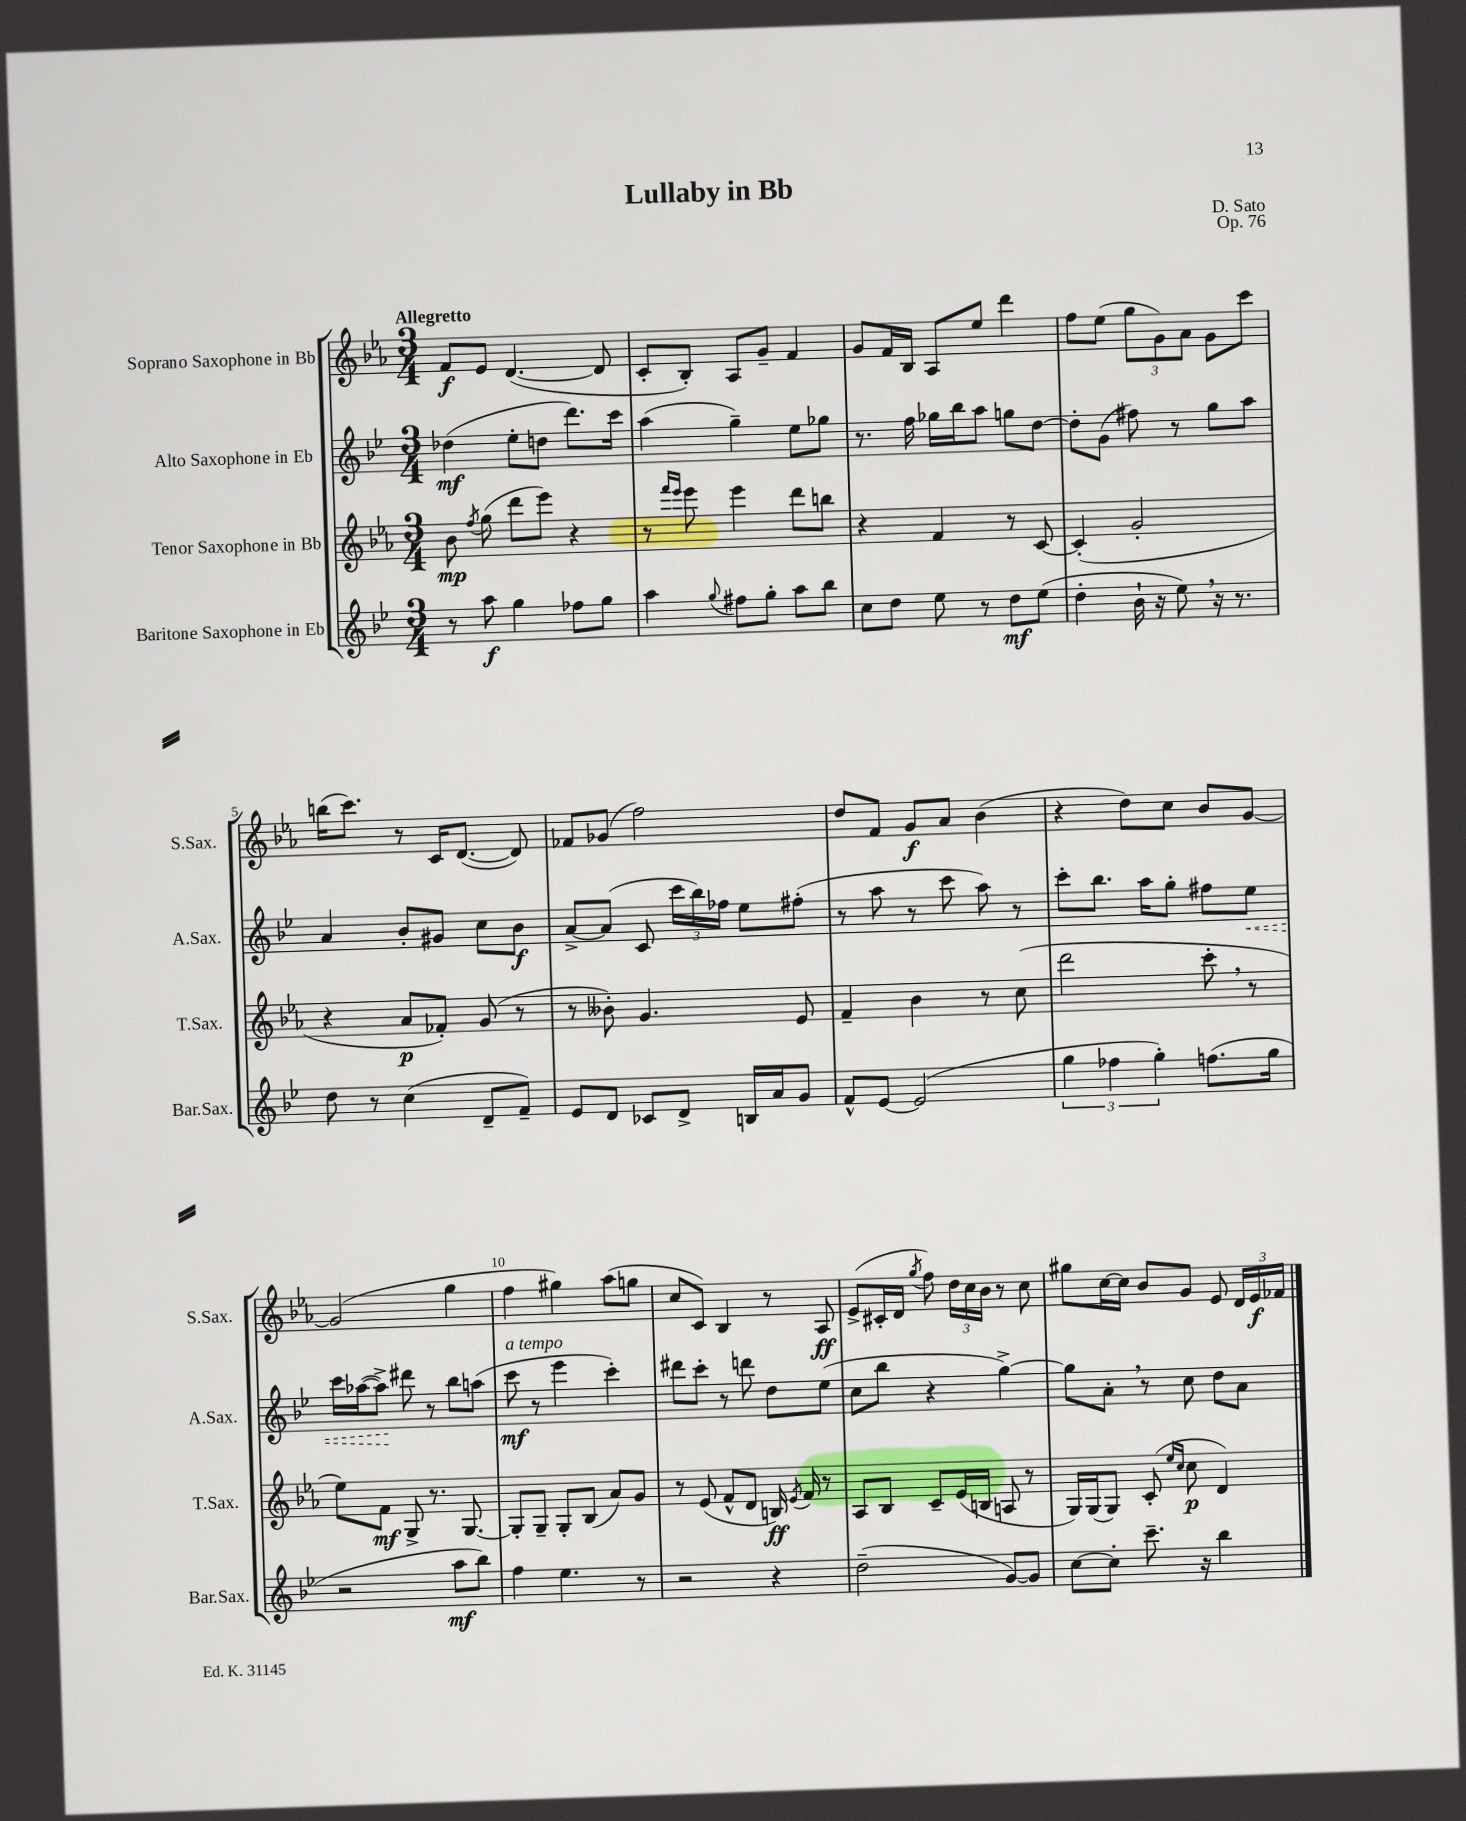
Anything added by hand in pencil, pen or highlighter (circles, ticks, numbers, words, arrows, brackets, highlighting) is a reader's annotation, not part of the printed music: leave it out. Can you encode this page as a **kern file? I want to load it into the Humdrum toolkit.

**kern	**dynam	**kern	**dynam	**kern	**dynam	**kern	**dynam
*part4	*part4	*part3	*part3	*part2	*part2	*part1	*part1
*staff4	*staff4	*staff3	*staff3	*staff2	*staff2	*staff1	*staff1
*I"Baritone Saxophone in Eb	*	*I"Tenor Saxophone in Bb	*	*I"Alto Saxophone in Eb	*	*I"Soprano Saxophone in Bb	*
*I'Bar.Sax.	*	*I'T.Sax.	*	*I'A.Sax.	*	*I'S.Sax.	*
*clefG2	*	*clefG2	*	*clefG2	*	*clefG2	*
*k[b-e-]	*	*k[b-e-a-]	*	*k[b-e-]	*	*k[b-e-a-]	*
*M3/4	*	*M3/4	*	*M3/4	*	*M3/4	*
=1	=1	=1	=1	=1	=1	=1	=1
!	!	!	!	!	!	!LO:TX:a:B:t=Allegretto	!
8r	.	8b-\	mp	(4dd-X\	mf	8f/L	f
.	.	8qff/	.	.	.	.	.
8aa\	f	(8gg\	.	.	.	8e-/J	.
4gg\	.	8ddd\L	.	8ee-'\L	.	([4.d/	.
.	.	8eee-\J)	.	8ddn\J	.	.	.
8ff-X\L	.	4r	.	8.ddd\L)	.	.	.
8gg\J	.	.	.	.	.	8d/]	.
.	.	.	.	16ccc\Jk	.	.	.
=2	=2	=2	=2	=2	=2	=2	=2
4aa\	.	8r	.	(4aa\	.	8c'/L	.
.	.	16qqfff/LL	.	.	.	.	.
.	.	16qqeee-/JJ	.	.	.	.	.
.	.	8eee-\	.	.	.	8B-'/J)	.
8qqgg/	.	.	.	.	.	.	.
8ff#X\L	.	4eee-\	.	4gg~\)	.	8A-/L	.
8gg'\J	.	.	.	.	.	8g~/J	.
8aa\L	.	8ddd\L	.	8ee-\L	.	4f/	.
8bb-\J	.	8bbn\J	.	8gg-X\J	.	.	.
=3	=3	=3	=3	=3	=3	=3	=3
8cc\L	.	4r	.	8.r	.	8g/L	.
8dd\J	.	.	.	.	.	16f/L	.
.	.	.	.	16ff\	.	16B-/JJ	.
8ee-\	.	4f/	.	16gg-X\LL	.	8A-/L	.
.	.	.	.	16bb-\J	.	.	.
8r	.	.	.	8aa\J	.	8ee-/J	.
8dd\L	mf	8r	.	8ggn\L	.	4ddd\	.
(8ee-\J	.	[8c/	.	[8dd\J	.	.	.
=4	=4	=4	=4	=4	=4	=4	=4
4dd'\	.	(4c'/]	.	8dd'\L]	.	8ff\L	.
.	.	.	.	(8g\J	.	(8ee-\J	.
16b-`\	.	2g'/	.	8ff#X\)	.	12gg\L	.
16r	.	.	.	.	.	.	.
.	.	.	.	.	.	12g\)	.
8ee-,\)	.	.	.	8r	.	.	.
.	.	.	.	.	.	12a-\J	.
16r	.	.	.	8gg\L	.	8g\L	.
8.r	.	.	.	.	.	.	.
.	.	.	.	8aa\J	.	8ccc\J	.
!!LO:LB:g=z
=5	=5	=5	=5	=5	=5	=5	=5
8dd\	.	4r	.	4a/	.	(16bbn\KL	.
.	.	.	.	.	.	8.ccc\J)	.
8r	.	.	.	.	.	.	.
(4cc\	.	8a-/L	p	8b-'/L	.	8r	.
.	.	8f-X'/J)	.	8g#X/J	.	16c/KL	.
.	.	.	.	.	.	([8.d/J	.
8d~/L	.	(8g/	.	8cc\L	.	.	.
8f~/J)	.	8r	.	8b-\J	f	8d/])	.
=6	=6	=6	=6	=6	=6	=6	=6
8e-/L	.	8r	.	[8a^/L	.	8f-X/L	.
8d/J	.	8b--X'\)	.	(8a/J]	.	(8g-X/J	.
8c-X/L	.	4.g/	.	8c/	.	2ff\)	.
8d^/J	.	.	.	24ccc\LL	.	.	.
.	.	.	.	24bb-\)	.	.	.
.	.	.	.	24ff-X\JJ	.	.	.
16Bn/LL	.	.	.	8ee-\L	.	.	.
16a/J	.	.	.	.	.	.	.
8g/J	.	8e-/	.	(8ff#X'\J	.	.	.
=7	=7	=7	=7	=7	=7	=7	=7
8f^^/L	.	4f~/	.	8r	.	8dd/L	.
[8e-/J	.	.	.	8aa\	.	8f/J	.
(2e-/]	.	4b-\	.	8r	.	8g/L	f
.	.	.	.	8ccc\	.	8a-/J	.
.	.	8r	.	8aa\)	.	(4b-\	.
.	.	(8cc\	.	8r	.	.	.
=8	=8	=8	=8	=8	=8	=8	=8
6gg\	.	2ddd\	.	8ccc'\L	.	4r	.
.	.	.	.	8.bb-\J	.	.	.
6ff-X\	.	.	.	.	.	.	.
.	.	.	.	.	.	8dd\L)	.
.	.	.	.	16aa\KL	.	.	.
6gg'\)	.	.	.	.	.	.	.
.	.	.	.	8gg'\J	.	8cc\J	.
(8.ffn\L	.	8ccc',\	.	8ff#X\L	.	8b-/L	.
!	!	!	!	!	!LO:HP:b	!	!
.	.	8r	.	8ee-\J	<	[8g/J	.
16gg\Jk	.	.	.	.	.	.	.
!!LO:LB:g=z
=9	=9	=9	=9	=9	=9	=9	=9
2r	.	8ee-\L)	.	16ccc\LL	.	(2g/]	.
.	.	.	.	([16aa-X\J	.	.	.
.	.	8f\J	mf	8aa-^\J])	.	.	.
.	.	8G^/	.	8ddd#X\	[	.	.
.	.	8.r	.	8r	.	.	.
8aa\L	mf	.	.	8bb-\L	.	4gg\	.
.	.	[8.G/	.	.	.	.	.
8bb-\J)	.	.	.	(8aan\J	.	.	.
=10	=10	=10	=10	=10	=10	=10	=10
!	!	!	!	!LO:TX:a:i:t=a tempo	!	!	!
4ff\	.	8G'/L]	.	8ccc\	mf	4ff\	.
.	.	8G~/J	.	8r	.	.	.
4.ee-\	.	8G'/L	.	4eee-\	.	4gg#X\)	.
.	.	(8B-/J	.	.	.	.	.
.	.	8a-/L)	.	4ccc'\)	.	(8aa-\L	.
8r	.	8g/J	.	.	.	8ggn\J	.
=11	=11	=11	=11	=11	=11	=11	=11
2r	.	8r	.	8ddd#X\L	.	8cc/L	.
.	.	(8e-/	.	8ccc'\J	.	8c/J)	.
.	.	8f^^/L	.	8r	.	4B-/	.
.	.	8d/J	.	8dddn\	.	.	.
4r	.	16Bn/)	ff	8dd\L	.	8r	.
.	.	8qe-/	.	.	.	.	.
.	.	16f/	.	.	.	.	.
.	.	8r	.	(8ee-\J	.	8A-/	ff
=12	=12	=12	=12	=12	=12	=12	=12
(2dd~\	.	8A-/L	.	8cc\L	.	(8e-^/L	.
.	.	8B-/J	.	8bb-\J	.	16c#X'/L	.
.	.	.	.	.	.	16d/JJ	.
.	.	.	.	.	.	8qgg/	.
.	.	8c~/L	.	4r	.	8ff\)	.
.	.	(16e-/L	.	.	.	24dd\LL	.
.	.	.	.	.	.	24cc\	.
.	.	16Bn/JJ	.	.	.	.	.
.	.	.	.	.	.	24b-\JJ	.
[8g/L)	.	8An/	.	[4gg^\)	.	8r	.
8g/J]	.	8r	.	.	.	8cc\	.
=13	=13	=13	=13	=13	=13	=13	=13
[8cc\L	.	16G/LL)	.	8gg\L]	.	8gg#X\L	.
.	.	(16G/J	.	.	.	.	.
8cc'\J]	.	8G/J)	.	8a',\J	.	[16cc\L	.
.	.	.	.	.	.	16cc\JJ]	.
8.ccc~\	.	(8c'/	.	8r	.	8b-/L	.
.	.	16qqee-/LL	.	.	.	.	.
.	.	16qqcc/JJ	.	.	.	.	.
.	.	8cc\	p	8cc\	.	8g/J	.
16r	.	.	.	.	.	.	.
4bb-\	.	4d/)	.	8dd\L	.	8e-/	.
.	.	.	.	8a\J	.	24d/LL	.
.	.	.	.	.	.	24e-/	f
.	.	.	.	.	.	24f-X/JJ	.
==	==	==	==	==	==	==	==
*-	*-	*-	*-	*-	*-	*-	*-
